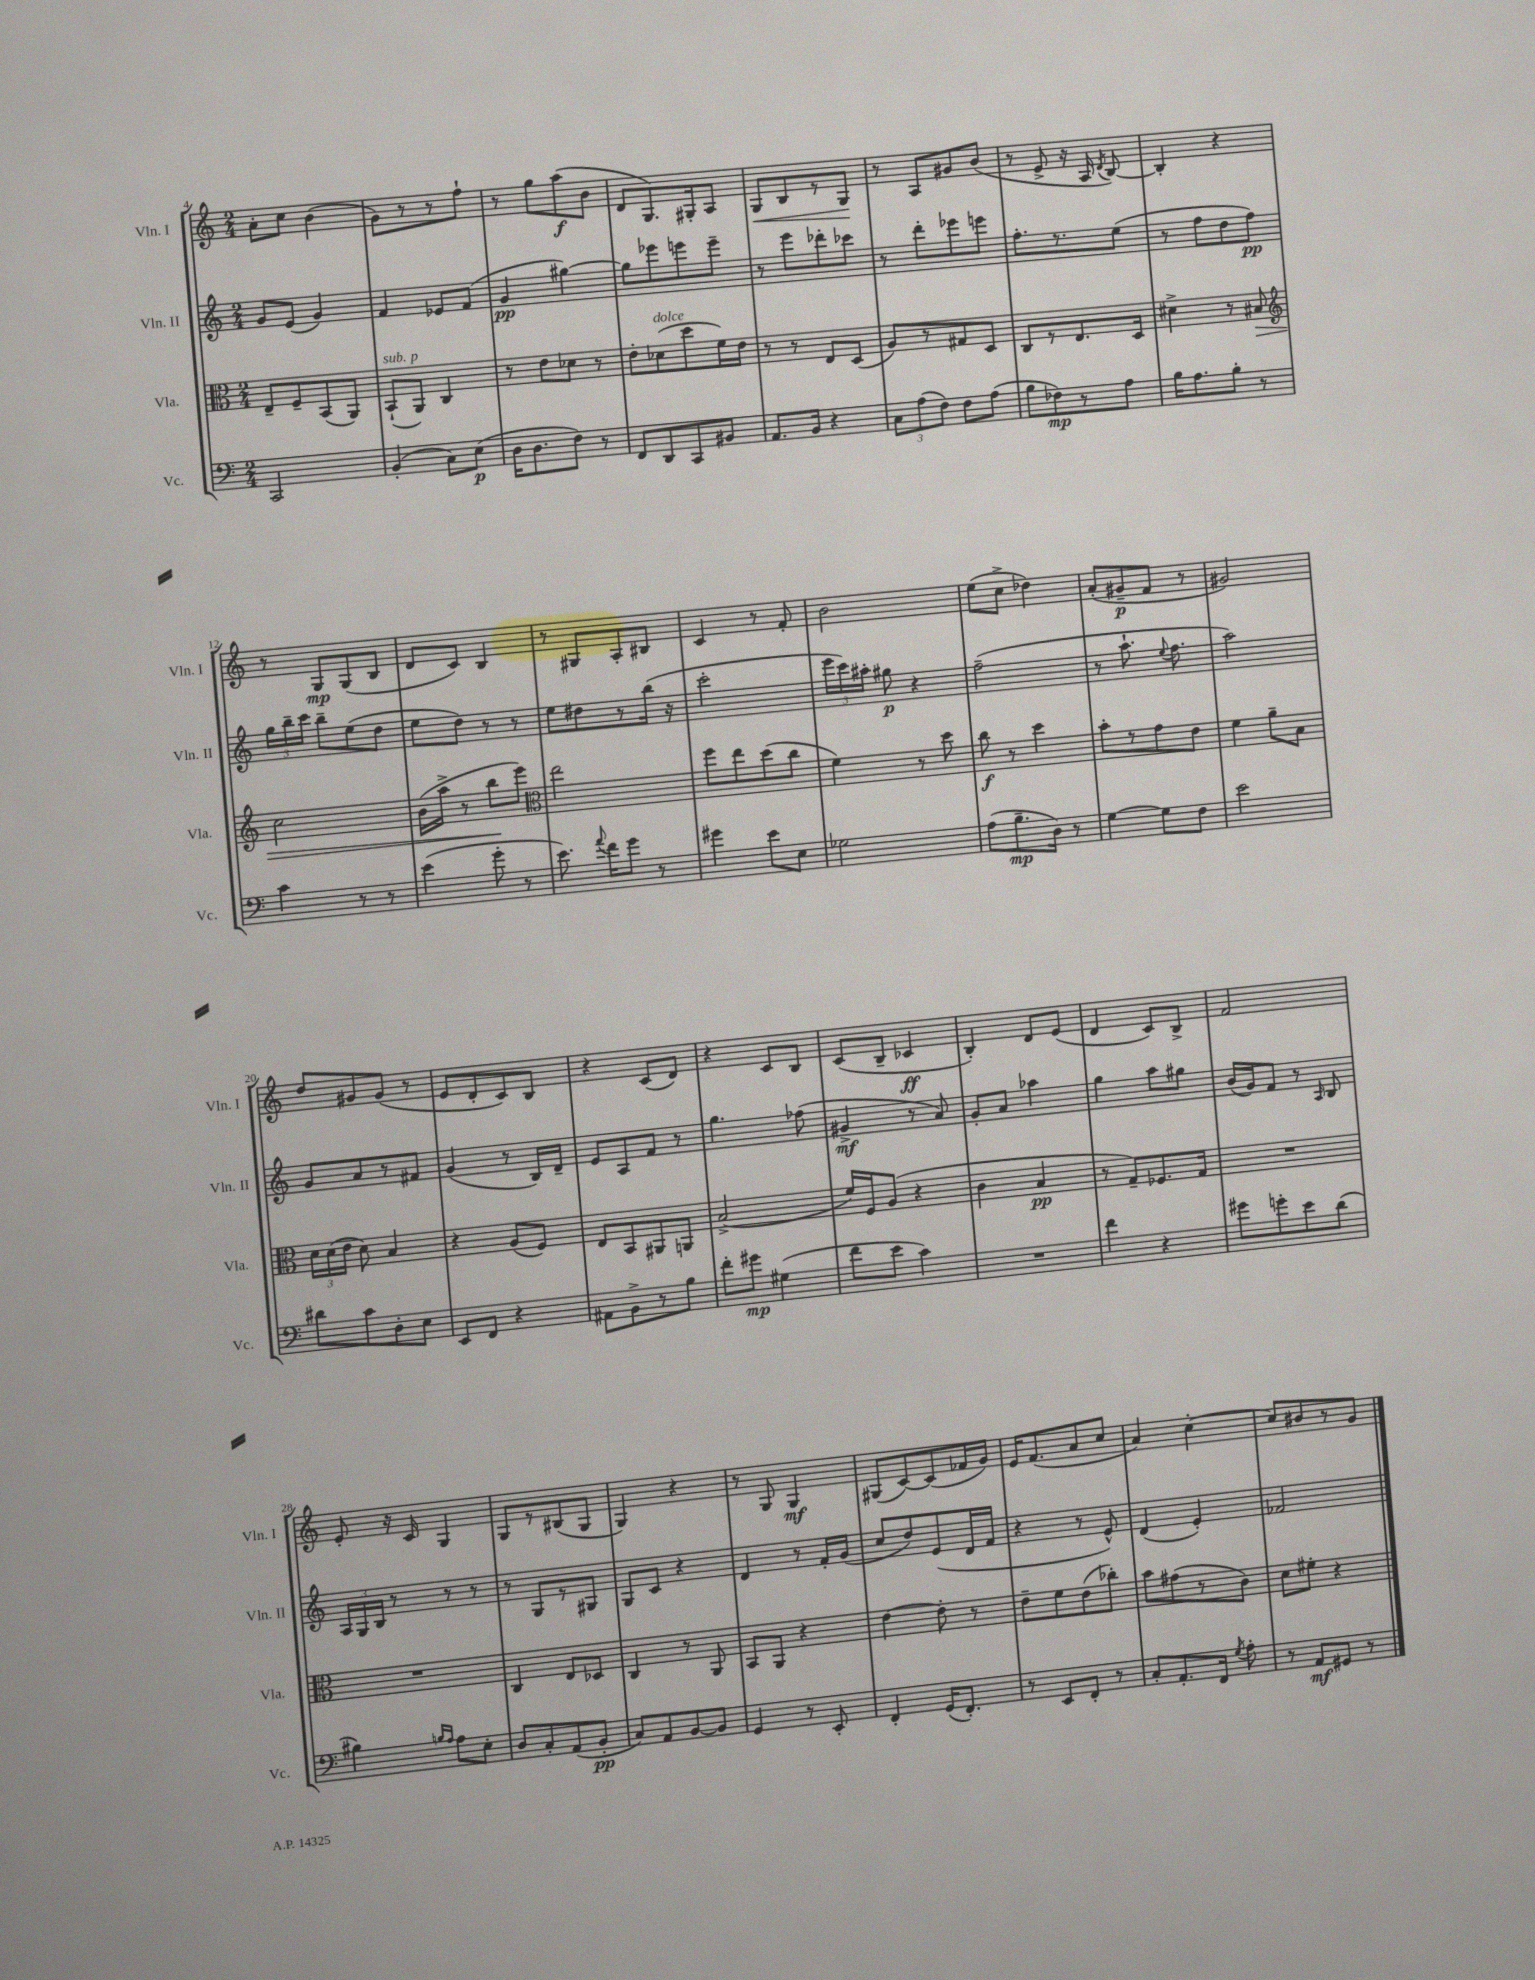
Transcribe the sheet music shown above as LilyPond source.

<<
\new StaffGroup <<
\new Staff = "s0" \with { instrumentName = "Vln. I" shortInstrumentName = "Vln. I" } {
    \clef treble \key c \major \numericTimeSignature \time 2/4
    \autoBeamOff a'8[-. c''8] b'4( |
    g'8[) r8 r8 f''8]-! |
    r8 g''8[ a''8\f( b'8] |
    d'8[ g8.) gis16-. a8] |
    g8[\< b8 r8 g8]\! |
    r8 a8[ gis'8 b'8]( |
    r8 e'8-> r16 a16 \acciaccatura { d'8 } b8~) |
    b4-. r4 |
    r8 g8[\mp g8( b8] |
    d'8[ c'8]) b4 |
    r8 gis8[ a8-. bis8] |
    c'4 r8 f'8-. |
    b'2 |
    e''8[( c''8]-> des''4) |
    a'8[-.( gis'8--\p f'8] r8 |
    gis'2) |
    d''8[ gis'8 gis'8]( r8 |
    e'8[ d'8-. c'8) b8] |
    r4 c'8[( d'8]) |
    r4 c'8[ b8] |
    c'8[( b8]-- ces'4\ff |
    b4-.) d'8[ e'8]( |
    d'4 c'8[) b8]-> |
    f'2 |
    e'8-. r16 c'16 g4 |
    g8[ r8 bis8( g8] |
    g4) r4 |
    r8 g8 g4\mf |
    gis8[( c'8~) c'8( fes'16 g'16]) |
    e'16[ f'8.( a'8 c''8] |
    a'4) c''4~-. |
    c''8[ bis'8 r8 g'8] \bar "|." |
}
\new Staff = "s1" \with { instrumentName = "Vln. II" shortInstrumentName = "Vln. II" } {
    \clef treble \key c \major \numericTimeSignature \time 2/4
    \autoBeamOff g'8[ e'8]( g'4) |
    f'4 ees'8[ f'8]( |
    g'4\pp gis''4~) |
    gis''8[ ees'''8 e'''8 e'''8]-- |
    r8 e'''8[ des'''8-. ces'''8] |
    r8 d'''8[-. ees'''8 e'''8] |
    f''8.[-. r8. e''8]( |
    r8 f''8[ d''8 f''8]\pp) |
    \tuplet 3/2 { g''16[ b''16-- c'''16] } b''8[-- e''8( d''8] |
    e''8[ d''8]) r8 r8 |
    e''8[ dis''8 r8 b''16]( r16 |
    c'''2-. |
    \tuplet 3/2 { e'''16[ c'''16) ais''16]-. } gis''8\p r4 |
    f''2--( |
    r8 a''8.-! \appoggiatura { e''8 } f''8. |
    a''2) |
    g'8[ a'8 r8 fis'8] |
    g'4( r8 b16[) d'16]-- |
    e'8[ a8 f'8] r8 |
    g''4. fes''8( |
    gis'4->\mf r8 a'8) |
    g'8[-. a'8] aes''4 |
    g''4 a''8[ gis''8] |
    b'16[( g'16) f'8] r8 \grace { a16 } b8 |
    \tuplet 3/2 { a16[ g16 b16] } r8 r8 r8 |
    r8 g8[ r8 gis8] |
    g8[ c'8] r4 |
    d'4 r8 f'16[-. g'16]( |
    c''8[ d''8) e'8( d'16 f'16] |
    r4 r8 e'8-^) |
    d'4( e'4-.) |
    fes'2 \bar "|." |
}
\new Staff = "s2" \with { instrumentName = "Vla." shortInstrumentName = "Vla." } {
    \clef alto \key c \major \numericTimeSignature \time 2/4
    \autoBeamOff e8[-- f8-- b,8( a,8]) |
    b,8[-!^\markup { \italic "sub. p" }( a,8]) c4 |
    r8 e'8[ des'8] r8 |
    e'8[-. des'8^\markup { \italic "dolce" }( d''8 f'16) e'16] |
    r8 r8 e8[ d8]( |
    a8[) r8 gis8 d8] |
    c8[ r8 e8. d16] |
    dis'4-> r8 bis8\> |
    \clef treble c''2 |
    b'16[( a''16]-> r8 b''8[\! e'''8]) |
    \clef alto e''2 |
    f''8[ e''8 d''8( c''8] |
    f'4) r8 d''8 |
    c''8\f r8 d''4 |
    b'8[-. r8 g'8 e'8] |
    f'4 a'8[-- b8] |
    \tuplet 3/2 { d'16[ d'16( e'16] } d'8) b4 |
    r4 a8[( f8]) |
    e8[ b,8 ais,8 a,8] |
    b2->( |
    f'16[) f16 a8]( r4 |
    c'4 b4\pp |
    r8 g8[--) fes8. g16] |
    R2 |
    R2 |
    c4 e8[ des8] |
    c4 r8 a,8 |
    b,8[ a,8] r4 |
    e'4~ e'8-. r8 |
    e'8[-- f'8 e'8( ces''8]-.) |
    b'8[ gis'8( r8 c'8]) |
    d'8[ fis'8]-. r4 \bar "|." |
}
\new Staff = "s3" \with { instrumentName = "Vc." shortInstrumentName = "Vc." } {
    \clef bass \key c \major \numericTimeSignature \time 2/4
    \autoBeamOff c,2 |
    b,4-.( c8[) e8]\p( |
    d16[ d8. f8]) r8 |
    f,8[ d,8 c,8 bis,8] |
    a,8.[ b,16] r4 |
    \tuplet 3/2 { c8[ a8( f8]) } f8[ a8]( |
    b8[ fes8\mp) r8 a8] |
    b16[ a8. b8]-. r8 |
    c'4 r8 r8 |
    e'4( g'8-. r8 |
    e'8.) \appoggiatura { a'8 } f'16[ g'8] r8 |
    gis'4 e'8[ e8] |
    ges2 |
    a8[( b8.--\mp d16]) r8 |
    g4~ g8[ f8] |
    e'2 |
    dis'8[ c'8 d8-. e8] |
    e,8[ f,8] r4 |
    ais,8[ b,8-> r8 b8] |
    f'8[-. gis'8]\mp gis4( |
    f'8[ e'8] c'4) |
    R2 |
    f'4 r4 |
    gis'8[ g'8-. e'8 d'8]( |
    bis4) \grace { b16[ a16] } a8[ e8]-. |
    d8[ c8-. a,8( b,8]-.\pp |
    c8[) a,8 b,8~ b,8] |
    g,4 r8 e,8-. |
    f,4-. g,16[( f,8.]-.) |
    r8 e,8[ f,8]-. r8 |
    c8[-. a,8.-. f,16] \acciaccatura { g8 } a8-. |
    r8 a,8[\mf gis,8] r8 \bar "|." |
}
>>
>>
\layout { \context { \Score currentBarNumber = #4 } }
